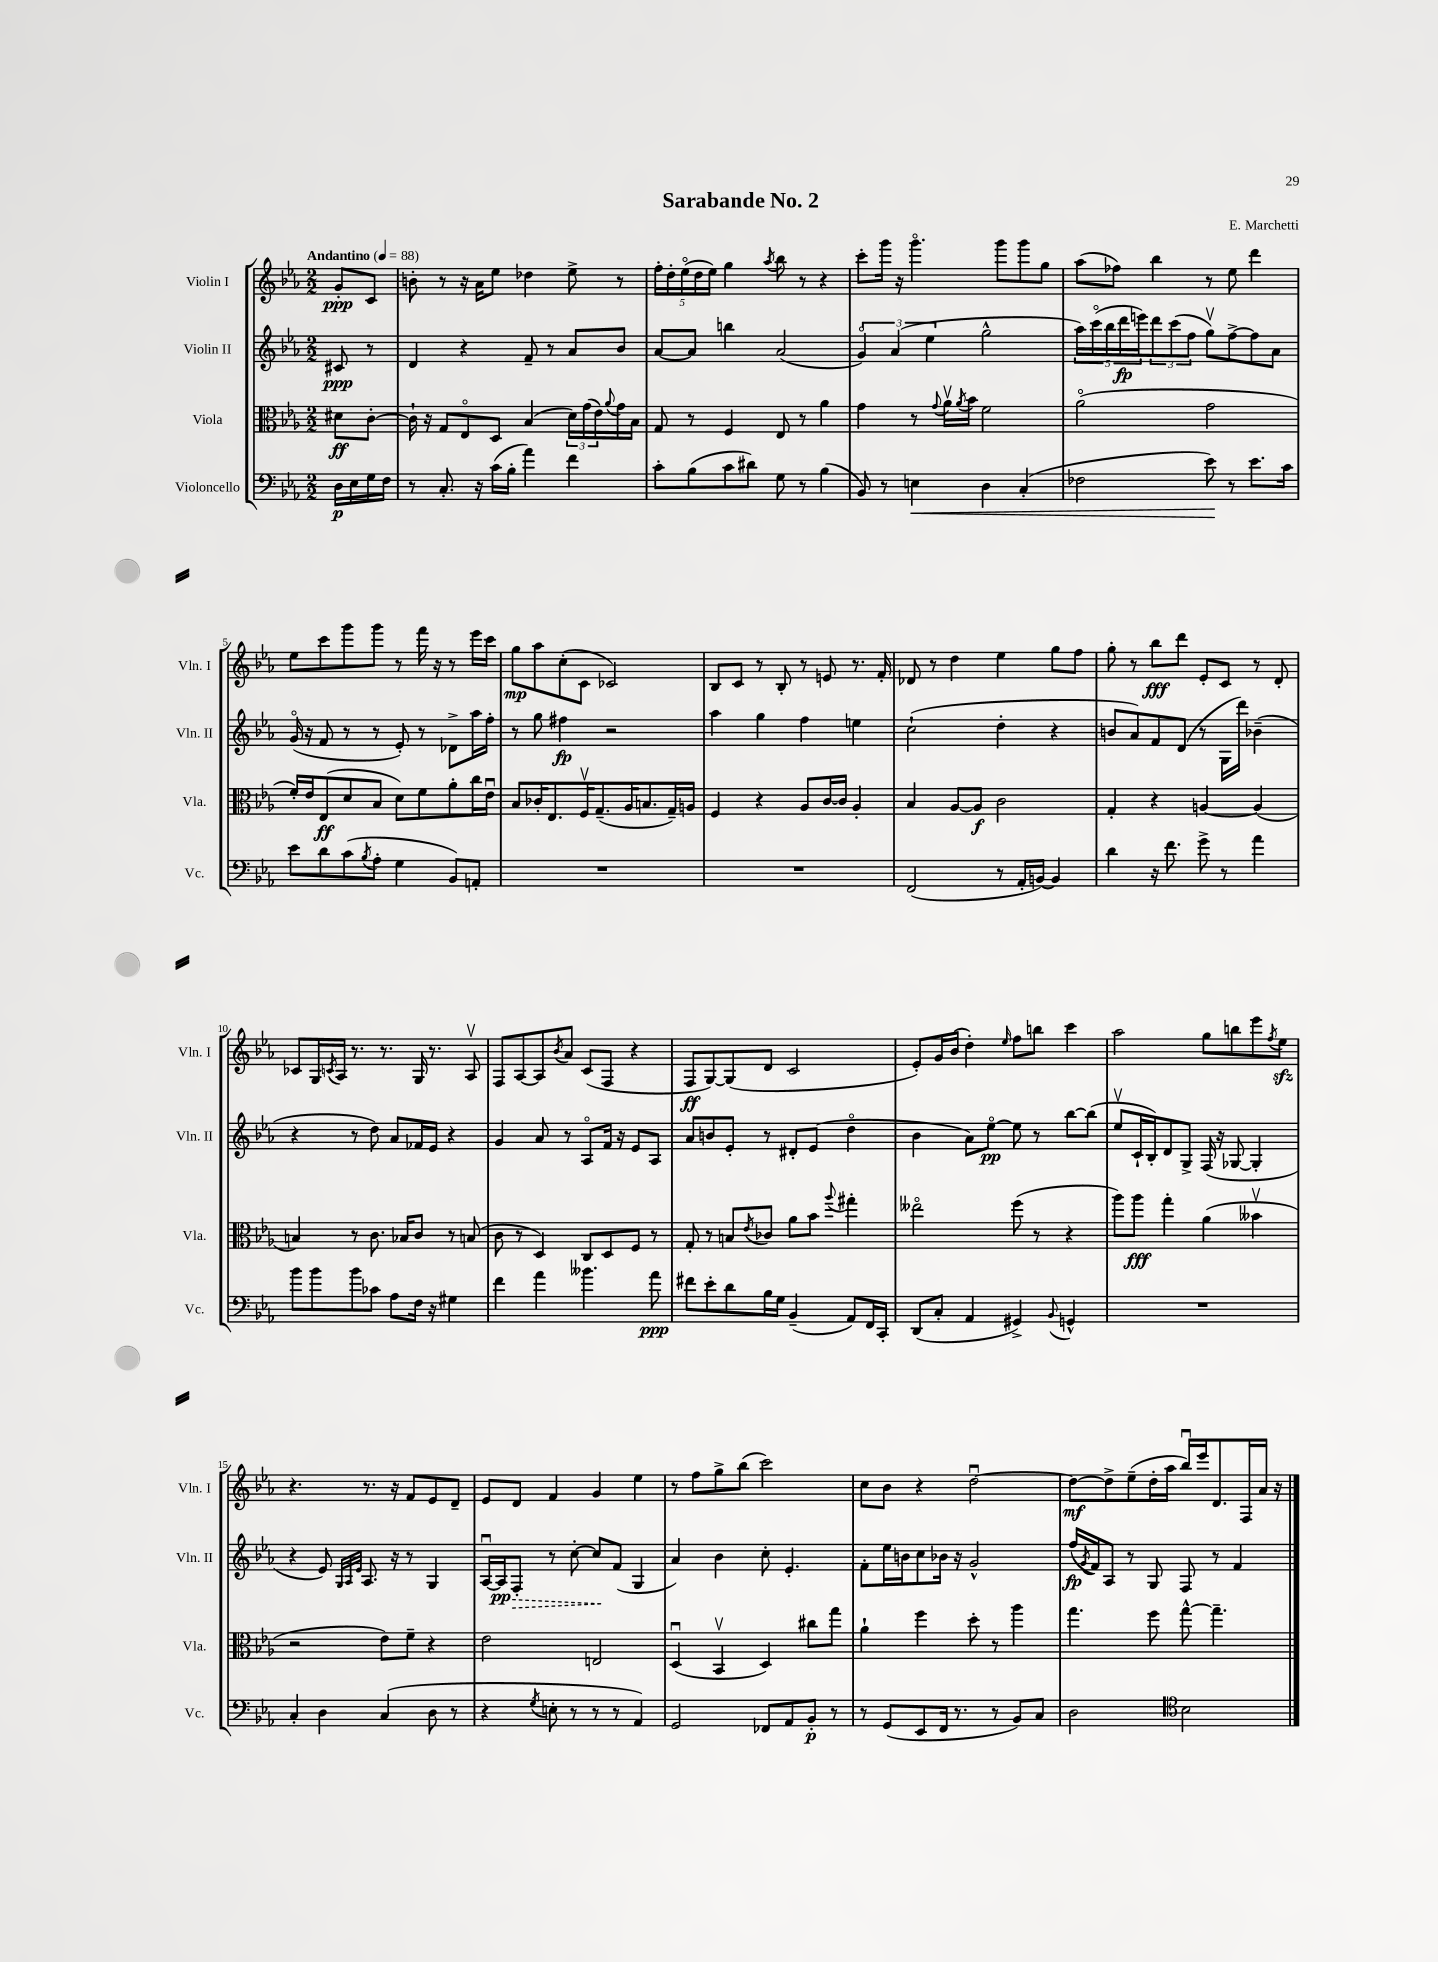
\header { title = "Sarabande No. 2" composer = "E. Marchetti" }
<<
\new StaffGroup <<
\new Staff = "s0" \with { instrumentName = "Violin I" shortInstrumentName = "Vln. I" } {
    \clef treble \key ees \major \numericTimeSignature \time 2/2 \partial 4 \tempo "Andantino" 4 = 88
    g'8-.\ppp c'8 |
    b'8-. r8 r16 aes'16 ees''8 des''4 ees''8-> r8 |
    \tuplet 5/4 { f''16-. d''16-. ees''16\flageolet( d''16 ees''16) } g''4 \acciaccatura { aes''8 } bes''8 r8 r4 |
    c'''8-. g'''16 r16 g'''4.\flageolet g'''8 g'''8 g''8 |
    aes''8( fes''8) bes''4 r8 ees''8 d'''4 |
    ees''8 c'''8 g'''8 g'''8 r8 f'''16 r16 r8 ees'''16 c'''16 |
    g''8\mp aes''8 c''8-.( c'8 ces'2) |
    bes8 c'8 r8 bes8-. r8 e'8 r8. f'16-. |
    des'8 r8 d''4 ees''4 g''8 f''8 |
    g''8-. r8 bes''8\fff d'''8 ees'8-. c'8 r8 d'8-. |
    ces'8 g16 \acciaccatura { c'8 } aes16 r8. r8. g16 r8. aes8\upbow |
    f8 aes8~ aes8 \acciaccatura { bes'8 } aes'8 c'8( f8 r4 |
    f8\ff g8~) g8( d'8 c'2 |
    ees'8-.) g'16 bes'16( d''4-.) \grace { ees''16 } f''8 b''8 c'''4 |
    aes''2 g''8 b''8 ees'''8 \acciaccatura { f''8 } ees''8\sfz |
    r4. r8. r16 f'8 ees'8 d'8-- |
    ees'8 d'8 f'4 g'4 ees''4 |
    r8 f''8 g''8-> bes''8( c'''2) |
    c''8 bes'8 r4 d''2~\downbow |
    d''8~\mf d''8-> ees''8--( d''16-. aes''16 bes''16\downbow) ees'''16 d'8. f16 aes'16 r16 \bar "|." |
}
\new Staff = "s1" \with { instrumentName = "Violin II" shortInstrumentName = "Vln. II" } {
    \clef treble \key ees \major \numericTimeSignature \time 2/2 \partial 4
    cis'8\ppp r8 |
    d'4 r4 f'8-- r8 aes'8 bes'8 |
    aes'8~ aes'8 b''4 aes'2( |
    \tuplet 3/2 { g'4\flageolet) aes'4( ees''4 } g''2-^ |
    \tuplet 5/4 { aes''16) c'''16\flageolet( bes''16 d'''16\fp e'''16) } \tuplet 3/2 { d'''8 c'''8( f''8 } g''8\upbow) f''8~-> f''8 aes'8 |
    g'16\flageolet( r16 f'8 r8 r8 ees'8-.) r8 des'8-> aes''16 f''16-. |
    r8 g''8 fis''4\fp r2 |
    aes''4 g''4 f''4 e''4 |
    c''2-!( d''4-. r4 |
    b'8 aes'8) f'8 d'8( r8 g16 d'''16) bes'4--( |
    r4 r8 d''8) aes'8 fes'16 ees'16 r4 |
    g'4 aes'8 r8 aes8\flageolet f'16 r16 ees'8 aes8 |
    aes'8 b'8 ees'8-. r8 dis'8-. ees'8( d''4\flageolet |
    bes'4 aes'8) ees''8~\flageolet\pp ees''8 r8 bes''8~ bes''8( |
    ees''8\upbow c'16-! bes16-.) d'8 g8-> f16( r16 ges8~ ges4-. |
    r4 ees'8) \grace { g32 aes32 ees'32 } aes8. r16 r8 g4 |
    aes16~\downbow aes16\pp \once \override Hairpin.style = #'dashed-line f8-.\> r8 c''8~-. c''8\! f'8( g4 |
    aes'4) bes'4 c''8-. ees'4.-. |
    f'8-. ees''16 b'16 c''8 bes'16 r16 g'2-^ |
    f''16\fp( \acciaccatura { g'8 } f'16) aes8 r8 g8 f8 r8 f'4 \bar "|." |
}
\new Staff = "s2" \with { instrumentName = "Viola" shortInstrumentName = "Vla." } {
    \clef alto \key ees \major \numericTimeSignature \time 2/2 \partial 4
    dis'8\ff c'8~-. |
    c'16-! r16 g8 ees8\flageolet d8 bes4( \tuplet 3/2 { d'16) g'16( ees'16) } \appoggiatura { aes'8 } g'16 bes16 |
    g8 r8 f4 ees8 r8 aes'4 |
    g'4 r8 \appoggiatura { g'8 } aes'16\upbow \acciaccatura { aes'8 } bes'16 f'2 |
    aes'2\flageolet( g'2 |
    f'16-.) ees'16 ees8\ff( d'8 bes8 d'8) f'8 aes'8-. c''16 ees'16\downbow |
    bes8 ces'16-. ees8. f16\upbow g8.--( aes16 b8. g16--) a16 |
    f4 r4 aes8 c'16~ c'16 aes4-. |
    bes4 aes8~ aes8\f c'2 |
    g4-. r4 a4~ a4( |
    b4) r8 c'8. bes16 c'8 r8 b8( |
    c'8 r8 d4) c8 d8 f8 r8 |
    g8-. r8 b8 \acciaccatura { ees'8 } ces'8 aes'8 bes'8 \appoggiatura { aes''8 } gis''4-. |
    eeses''2\flageolet f''8( r8 r4 |
    aes''8) aes''8\fff g''4-. aes'4( beses'4\upbow |
    r2 ees'8) f'8-- r4 |
    ees'2 e2 |
    d4\downbow( bes,4\upbow d4) cis''8 g''8 |
    aes'4-! f''4 d''8-. r8 aes''4 |
    g''4. f''8 g''8~-^ g''4.-- \bar "|." |
}
\new Staff = "s3" \with { instrumentName = "Violoncello" shortInstrumentName = "Vc." } {
    \clef bass \key ees \major \numericTimeSignature \time 2/2 \partial 4
    d16\p ees16 g16 f16 |
    r8 c8.-. r16 c'16( bes16-. aes'4) f'4 |
    c'8-. bes8( c'8 dis'8) g8 r8 bes4( |
    bes,8) r8 e4\< d4 c4-.( |
    fes2 ees'8\!) r8 ees'8. c'16 |
    ees'8 d'8 c'8( \acciaccatura { bes8 } aes8-. g4 bes,8) a,8-. |
    R1 |
    R1 |
    f,2( r8 aes,16-. b,16~) b,4 |
    d'4 r16 f'8. g'8-> r8 aes'4 |
    bes'8 bes'8 bes'8 ces'8 aes8 f16 r16 gis4 |
    f'4 aes'4 beses'4. aes'8\ppp |
    fis'8 ees'8-. d'8 bes16 g16 bes,4--( aes,8) f,16 c,16-. |
    d,8( c8-. aes,4 gis,4->) \appoggiatura { bes,8 } g,4-^ |
    R1 |
    c4-. d4 c4( d8 r8 |
    r4 \acciaccatura { g8 } e8-. r8 r8 r8 aes,4) |
    g,2 fes,8 aes,8 bes,8-.\p r8 |
    r8 g,8( ees,8 f,16 r8. r8 bes,8) c8 |
    d2 \clef tenor bes2 \bar "|." |
}
>>
>>
